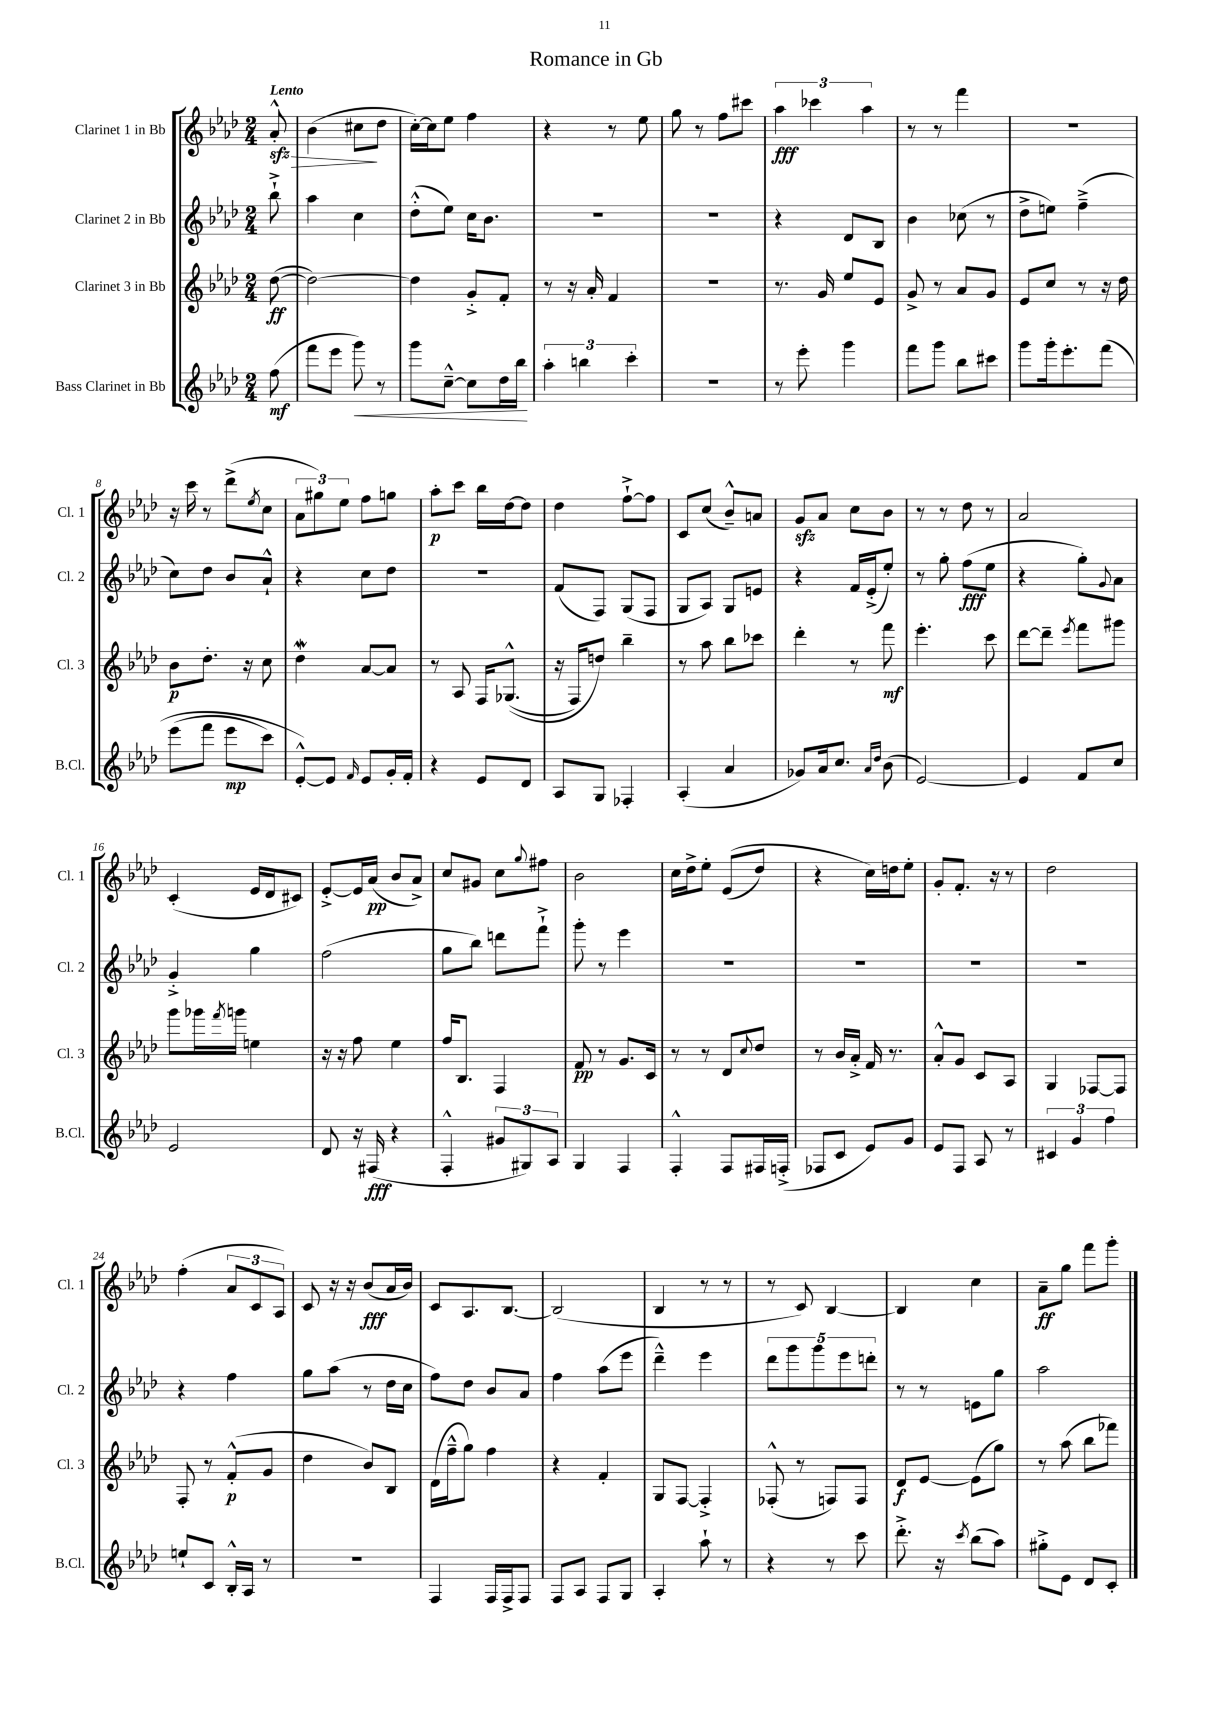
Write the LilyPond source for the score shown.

\header { title = "Romance in Gb" }
<<
\new StaffGroup <<
\new Staff = "s0" \with { instrumentName = "Clarinet 1 in Bb" shortInstrumentName = "Cl. 1" } {
    \clef treble \key aes \major \numericTimeSignature \time 2/4 \partial 8 \tempo "Lento"
    aes'8-.-^\sfz\> |
    bes'4( cis''8\! des''8 |
    c''16~-.) c''16 ees''8 f''4 |
    r4 r8 ees''8 |
    g''8 r8 f''8 cis'''8 |
    \tuplet 3/2 { aes''4\fff ces'''4 aes''4 } |
    r8 r8 f'''4 |
    r2 |
    r16 c'''16 r8 des'''8->( \acciaccatura { ees''8 } c''8 |
    \tuplet 3/2 { aes'8 gis''8) ees''8 } f''8 g''8 |
    aes''8-.\p c'''8 bes''16 des''16~ des''8 |
    des''4 f''8~-!-> f''8 |
    c'8 c''8( bes'8---^) a'8 |
    g'8\sfz aes'8 c''8 bes'8 |
    r8 r8 des''8 r8 |
    aes'2 |
    c'4-.( ees'16 des'16 cis'8) |
    ees'8~-.-> ees'16 aes'16\pp( bes'8 aes'8->) |
    c''8 gis'8 c''8 \appoggiatura { g''8 } fis''8 |
    bes'2 |
    c''16 des''16-> ees''8-. ees'8(\( des''8) |
    r4 c''16\) d''16 ees''8-. |
    g'8-. f'8.-. r16 r8 |
    des''2 |
    f''4-.( \tuplet 3/2 { aes'8 c'8 aes8) } |
    c'8 r16 r16 bes'8\fff( aes'16 bes'16) |
    c'8 aes8. bes8.~ |
    bes2( |
    bes4 r8 r8 |
    r8 c'8) bes4~ |
    bes4 c''4 |
    aes'8--\ff g''8 f'''8 g'''8-. \bar "|." |
}
\new Staff = "s1" \with { instrumentName = "Clarinet 2 in Bb" shortInstrumentName = "Cl. 2" } {
    \clef treble \key aes \major \numericTimeSignature \time 2/4 \partial 8
    bes''8-!-> |
    aes''4 c''4 |
    des''8-.-^( ees''8) c''16 bes'8. |
    R2 |
    R2 |
    r4 des'8 bes8 |
    bes'4 ces''8( r8 |
    des''8-> e''8) f''4--->( |
    c''8) des''8 bes'8 aes'8-!-^ |
    r4 c''8 des''8 |
    R2 |
    f'8( f8) g8( f8 |
    g8 aes8) g8 e'8 |
    r4 f'16 ees'16-.->( ees''8-.) |
    r8 g''8-. f''8\fff( ees''8 |
    r4 g''8-.) \appoggiatura { g'8 } aes'8 |
    g'4-.-> g''4 |
    f''2( |
    g''8 bes''8) d'''8 f'''8-!-> |
    g'''8-. r8 ees'''4 |
    R2 |
    R2 |
    R2 |
    R2 |
    r4 f''4 |
    g''8 aes''8( r8 des''16 c''16 |
    f''8) des''8 bes'8 aes'8 |
    f''4 aes''8( ees'''8 |
    des'''4---^) ees'''4 |
    \tuplet 5/4 { des'''8 g'''8 g'''8 ees'''8 d'''8-. } |
    r8 r8 e'8 g''8 |
    aes''2 \bar "|." |
}
\new Staff = "s2" \with { instrumentName = "Clarinet 3 in Bb" shortInstrumentName = "Cl. 3" } {
    \clef treble \key aes \major \numericTimeSignature \time 2/4 \partial 8
    des''8~\ff( |
    des''2~) |
    des''4 g'8-.-> f'8-. |
    r8 r16 aes'16-. f'4 |
    R2 |
    r8. g'16 ees''8 ees'8 |
    g'8-> r8 aes'8 g'8 |
    ees'8 c''8 r8 r16 des''16 |
    bes'8\p des''8.-. r16 c''8 |
    des''4\mordent aes'8~ aes'8 |
    r8 aes8 f16 ges8.-^(\( |
    r16 f16) d''8\) bes''4-- |
    r8 aes''8 bes''8 ces'''8 |
    des'''4-. r8 f'''8\mf |
    ees'''4.-. c'''8 |
    des'''8~ des'''8-- \acciaccatura { ees'''8 } f'''8 gis'''8 |
    g'''8 ges'''16 \acciaccatura { f'''8 } g'''16 e''4 |
    r16 r16 f''8 ees''4 |
    f''16 bes8. f4 |
    f'8\pp r8 g'8. c'16 |
    r8 r8 des'8 \appoggiatura { c''8 } des''8 |
    r8 bes'16 aes'16-.-> f'16 r8. |
    aes'8-.-^ g'8 c'8 aes8 |
    g4 fes8~ fes8 |
    f8-. r8 f'8-.-^\p( g'8 |
    des''4 bes'8) bes8 |
    des'16( f''16---^ g''8) f''4 |
    r4 f'4-. |
    g8 f8~ f4-.-> |
    fes8-.-^( r8 f8) f8 |
    des'8\f ees'8~ ees'8( g''8) |
    r8 aes''8( bes''8 fes'''8) \bar "|." |
}
\new Staff = "s3" \with { instrumentName = "Bass Clarinet in Bb" shortInstrumentName = "B.Cl." } {
    \clef treble \key aes \major \numericTimeSignature \time 2/4 \partial 8
    f''8\mf( |
    f'''8 ees'''8 g'''8\<) r8 |
    g'''8 c''8~---^ c''8 des''16 bes''16\! |
    \tuplet 3/2 { aes''4-. b''4 c'''4-. } |
    r2 |
    r8 ees'''8-. g'''4 |
    f'''8 g'''8 bes''8 cis'''8 |
    g'''8 g'''16-. ees'''8.-. f'''8\( |
    ees'''8( f'''8 ees'''8\mp c'''8) |
    ees'8~-.-^\) ees'8 \grace { f'16 } ees'8 g'16-. f'16-. |
    r4 ees'8 des'8 |
    aes8 g8 fes4-. |
    aes4-.( aes'4 |
    ges'8) aes'16 c''8. \grace { aes'16 des''16 } bes'8( |
    ees'2~) |
    ees'4 f'8 c''8 |
    ees'2 |
    des'8 r16 fis16\fff( r4 |
    f4-.-^ \tuplet 3/2 { gis'8 gis8) aes8 } |
    g4 f4 |
    f4-.-^ f8 fis16 f16-.->( |
    fes8 c'8 ees'8) g'8 |
    ees'8 f8 aes8 r8 |
    \tuplet 3/2 { cis'4 g'4 f''4 } |
    e''8-! c'8 bes16-.-^ aes16 r8 |
    R2 |
    f4 f16 f16-> f8 |
    f8 aes8 f8 g8 |
    aes4-. aes''8-! r8 |
    r4 r8 c'''8 |
    des'''8.-.-> r16 \acciaccatura { c'''8 } bes''8( aes''8) |
    gis''8-.-> ees'8 des'8 c'8-. \bar "|." |
}
>>
>>
